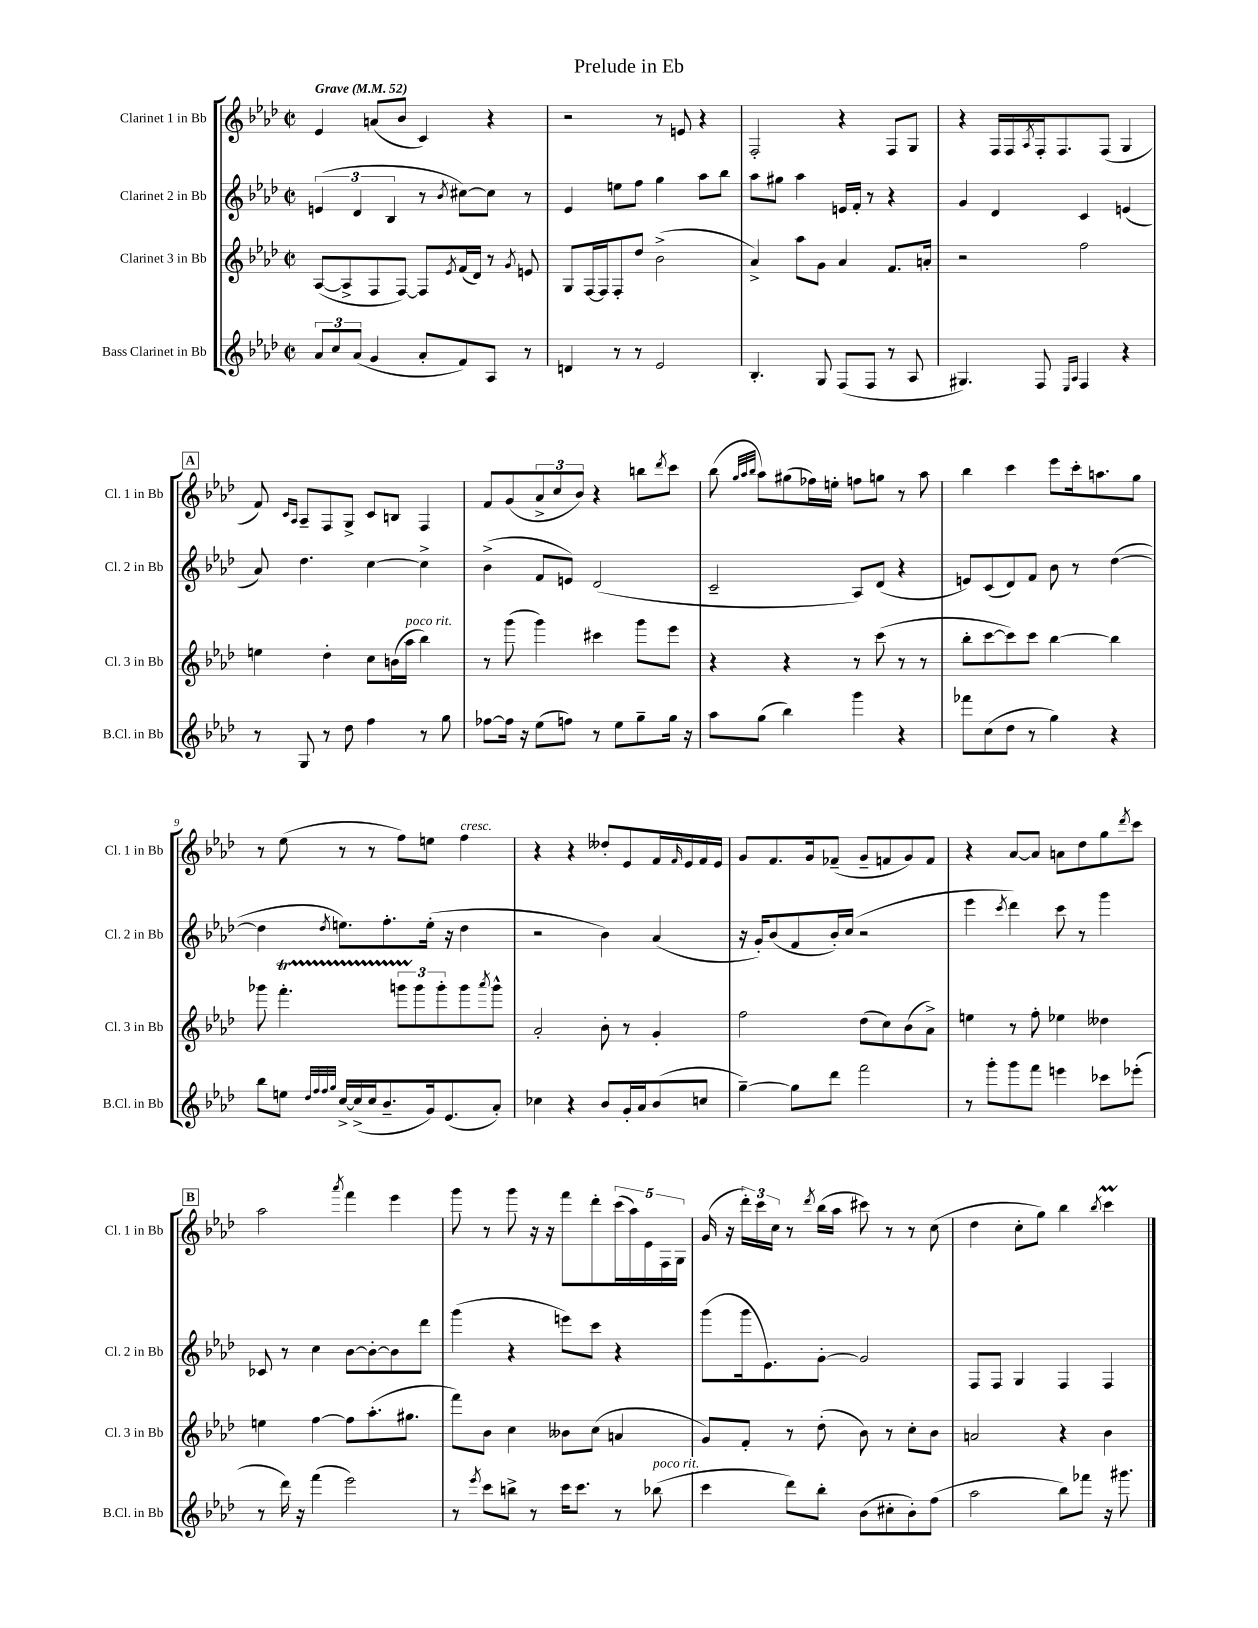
\header { title = "Prelude in Eb" }
<<
\new StaffGroup <<
\new Staff = "s0" \with { instrumentName = "Clarinet 1 in Bb" shortInstrumentName = "Cl. 1 in Bb" } {
    \clef treble \key aes \major \defaultTimeSignature \time 2/2 \tempo "Grave" 4 = 52
    ees'4 a'8( bes'8 c'4) r4 |
    r2 r8 e'8 r4 |
    f2-. r4 f8 g8 |
    r4 f16 f16 \acciaccatura { aes8 } f16-. f8. f8( g4 |
    \mark \markup { \box "A" } f'8) \grace { c'16 aes16 } aes8-- f8 g8-> c'8 b8 f4 |
    f'8 g'8( \tuplet 3/2 { aes'8-> c''8 bes'8) } r4 b''8 \acciaccatura { des'''8 } c'''8 |
    bes''8( \grace { g''32 aes''32 bes''32 } aes''8) gis''8( fes''16) e''16-. f''8 g''8 r8 aes''8 |
    bes''4 c'''4 ees'''8 c'''16-. a''8. g''8 |
    r8 ees''8( r8 r8 f''8) e''8 f''4^\markup { \italic "cresc." } |
    r4 r4 deses''8-. ees'8 f'16 \grace { f'16 } ees'16 f'16 ees'16 |
    g'8 f'8. g'16 fes'8--( g'8-- f'8 g'8) f'8 |
    r4 aes'8~ aes'8 a'8 des''8 g''8 \acciaccatura { des'''8 } c'''8 |
    \mark \markup { \box "B" } aes''2 \acciaccatura { aes'''8 } f'''4 ees'''4 |
    g'''8 r8 g'''8 r16 r16 f'''8 des'''8-. \tuplet 5/4 { c'''16( aes''16) ees'16 f16 g16 } |
    g'16( r16 \tuplet 3/2 { des'''16-.) c'''16 c''16 } r8 \acciaccatura { des'''8 } bes''16( aes''16 cis'''8) r8 r8 c''8( |
    des''4 c''8-. g''8) bes''4 \acciaccatura { bes''8 } c'''4\prall \bar "|." |
}
\new Staff = "s1" \with { instrumentName = "Clarinet 2 in Bb" shortInstrumentName = "Cl. 2 in Bb" } {
    \clef treble \key aes \major \defaultTimeSignature \time 2/2
    \tuplet 3/2 { e'4( des'4 bes4 } r8 \acciaccatura { bes'8 } cis''8~) cis''8 r8 |
    ees'4 e''8 f''8 g''4 aes''8 bes''8 |
    aes''8 gis''8 aes''4 e'16 f'16-. r8 r4 |
    g'4 des'4 c'4 e'4( |
    \mark \markup { \box "A" } aes'8) des''4. c''4~ c''4-> |
    bes'4->( f'8 e'8) des'2( |
    c'2-- aes8) des'8( r4 |
    e'8) c'8( des'8) f'8 bes'8 r8 des''4~( |
    des''4 \acciaccatura { des''8 } e''8.) f''8.-. e''16-.( r16 des''4 |
    r2 bes'4) aes'4( |
    r16 g'16-.) bes'8( f'8 bes'16-.) c''16( r2 |
    ees'''4 \acciaccatura { c'''8 } des'''4) c'''8 r8 g'''4 |
    \mark \markup { \box "B" } ces'8 r8 c''4 bes'8~ bes'8~-. bes'8 des'''8 |
    g'''4( r4 e'''8) c'''8 r4 |
    g'''8( g'''16 ees'8.) g'8~-. g'2 |
    f8 f8 g4 f4 f4 \bar "|." |
}
\new Staff = "s2" \with { instrumentName = "Clarinet 3 in Bb" shortInstrumentName = "Cl. 3 in Bb" } {
    \clef treble \key aes \major \defaultTimeSignature \time 2/2
    aes8~( aes8-> f8 f8~) f8 \acciaccatura { ees'8 } f'16( des'16) r8 \acciaccatura { g'8 } e'8 |
    g8 f16~ f16 f8-. des''8 bes'2->( |
    aes'4->) aes''8 g'8 aes'4 f'8. a'16-. |
    r2 f''2 |
    \mark \markup { \box "A" } e''4 des''4-. c''8 b'16( aes''16^\markup { \italic "poco rit." } bes''4) |
    r8 g'''8( g'''4) cis'''4 g'''8 ees'''8 |
    r4 r4 r8 c'''8( r8 r8 |
    bes''8-. c'''8~ c'''8) c'''8 bes''4~ bes''4 |
    ges'''8 f'''4.-.\startTrillSpan \tuplet 3/2 { g'''8 g'''8\stopTrillSpan g'''8-. } g'''8 \acciaccatura { aes'''8 } g'''8-^ |
    aes'2-. bes'8-. r8 g'4-. |
    f''2 des''8( c''8) bes'8( aes'8->) |
    e''4 r8 f''8-. ees''4 deses''4 |
    \mark \markup { \box "B" } e''4 f''4~ f''8 aes''8.-.( gis''8. |
    f'''8) bes'8 c''4 beses'8 c''8( a'4 |
    g'8) f'8-. r8 des''8-.( bes'8) r8 c''8-. bes'8 |
    a'2 r4 bes'4 \bar "|." |
}
\new Staff = "s3" \with { instrumentName = "Bass Clarinet in Bb" shortInstrumentName = "B.Cl. in Bb" } {
    \clef treble \key aes \major \defaultTimeSignature \time 2/2
    \tuplet 3/2 { aes'8 c''8 aes'8( } g'4 aes'8-. f'8) aes8 r8 |
    d'4 r8 r8 ees'2 |
    bes4.-. g8 f8( f8 r8 aes8 |
    gis4.) f8 \grace { ees16 aes16 } f4 r4 |
    \mark \markup { \box "A" } r8 g8 r8 des''8 f''4 r8 g''8 |
    fes''8~ fes''16 r16 ees''8( f''8) r8 ees''8 g''8-- g''16 r16 |
    aes''8 g''8( bes''4) g'''4 r4 |
    fes'''8 c''8( des''8 r8 g''4) r4 |
    bes''8 e''8 \grace { des''32 f''32 f''32 g''32 } c''16~-> c''16->( c''16 bes'8.-- g'16) ees'8.( aes'8-.) |
    ces''4 r4 bes'8 g'16-. aes'16 bes'8( c''8 |
    g''4~--) g''8 des'''8 f'''2 |
    r8 g'''8-. g'''8 f'''8 e'''4 ces'''8 ees'''8-.( |
    \mark \markup { \box "B" } r8 des'''16) r16 f'''4( ees'''2) |
    r8 \acciaccatura { ees'''8 } c'''8 b''8-> r8 c'''16 c'''8. r8 bes''8^\markup { \italic "poco rit." }( |
    c'''4 des'''8) bes''8-. bes'8( cis''8-. bes'8-.) f''8( |
    aes''2 bes''8) fes'''8 r16 gis'''8. \bar "|." |
}
>>
>>
